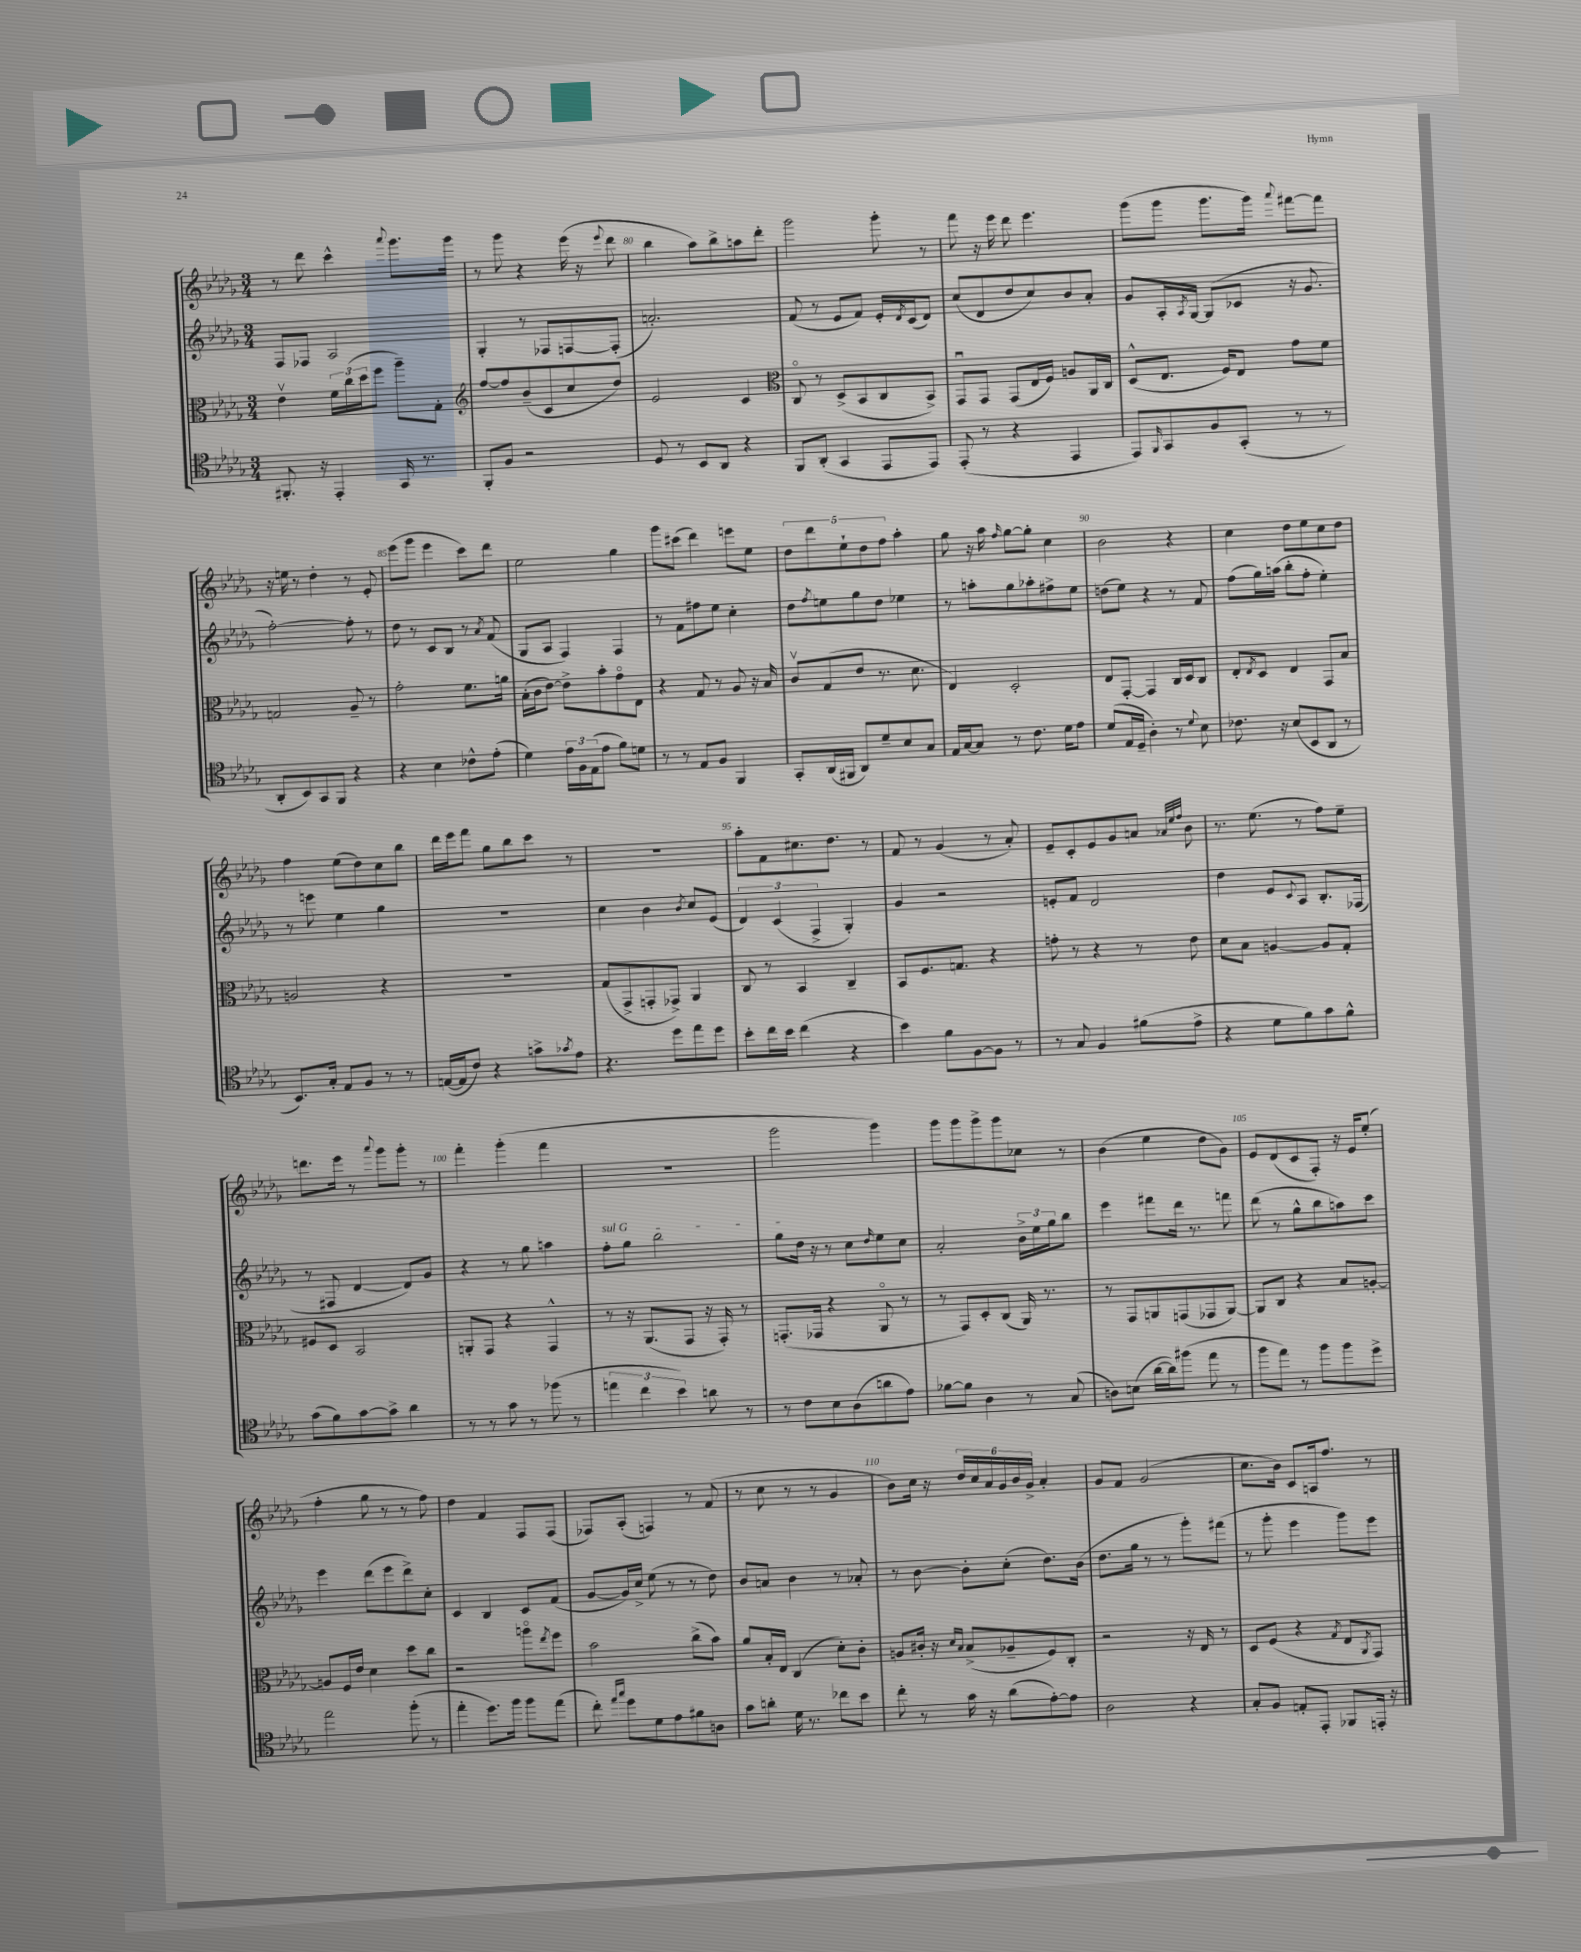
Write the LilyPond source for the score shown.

<<
\new StaffGroup <<
\new Staff = "s0" {
    \clef treble \key des \major \numericTimeSignature \time 3/4
    r8 des'''8 c'''4-^ \appoggiatura { aes'''8 } ges'''8. ges'''16 |
    r8 ges'''8 r4 ees'''16( r16 \appoggiatura { ees'''8 } des'''8 |
    bes''4 aes''8) bes''8-> a''8 des'''8-. |
    ges'''2 ges'''8-. r8 |
    f'''8 r16 ees'''16 des'''8 ees'''4. |
    ges'''8( ges'''8 ges'''8. ges'''16) \appoggiatura { aes'''8 } fis'''8~ fis'''8 |
    r16 e''16 r8 des''4-. r8 ees'8-. |
    ees'''8( ges'''8 ees'''4 c'''8) des'''8 |
    ees''2 ges''4 |
    ges'''8 cis'''8( des'''4) e'''8 ees''8 |
    \tuplet 5/4 { des''8 des'''8 ees''8-! des''8 f''8 } aes''4-. |
    ges''8 r16 aes''16 \grace { f''16 } ges''8~ ges''8-. c''4 |
    bes'2 r4 |
    c''4 des''8 ees''8 c''8 des''8 |
    f''4 ees''8( des''8) c''8 bes''8 |
    des'''16 ees'''16 f'''8 ges''8 bes''8 c'''8 r8 |
    R2. |
    aes''8-. f'8 cis''8. des''8. r8 |
    f'8 r8 ges'4( r8 aes'8-.) |
    ees'8-- c'8-. ees'8 ges'8 a'8 \grace { aes'32 ees''32 f''32 } bes'8 |
    r8. ees''8.( r8 f''8) ees''8-- |
    d'''8. ees'''16 r8 \appoggiatura { aes'''8 } ges'''8 ges'''8-. r8 |
    f'''4-. ges'''4-.( f'''4 |
    R2. |
    ges'''2 ges'''4) |
    ges'''8 ges'''8 ges'''8-> ges'''8 ces''8 r8 |
    bes'4( ees''4 des''8 ges'8) |
    ees'8 des'8( c'8 f8-.) r16 ees'16 ees''8-.( |
    f''4-. ges''8 r8 r8 f''8) |
    des''4 f'4 f8 f8( |
    fes8) aes8-.( f4) r8 f'8( |
    r8 c''8 r8 r8 ges'4 |
    bes'8) c''16 r16 \tuplet 6/4 { des''16 c''16 aes'16 ges'16 bes'16 ges'16-> } aes'4-. |
    ges'8 f'8 ges'2( |
    c''8. bes'16) c'8 a16 f''8. r8 \bar "|." |
}
\new Staff = "s1" {
    \clef treble \key des \major \numericTimeSignature \time 3/4
    f8 fes8 aes2 |
    ges4-. r8 fes8 f8~ f8-.( |
    a'2.-.) |
    f'8( r8 ees'8 f'8) ees'16-. \acciaccatura { des'8 } c'16( des'8) |
    c''8( des'8 des''8 c''8) bes'8 aes'8-. |
    ges'8 aes16-. \acciaccatura { aes8 } ges16~ ges8( ces'8 r16 ges'8. |
    f''2~-.) f''8-. r8 |
    des''8 r8 c'8 bes8 r8 \acciaccatura { aes'8 } f'8( |
    ges8 aes8 f4) f4 |
    r8 f'8 fis''8 ees''8 c''4-. |
    des''8 \acciaccatura { f''8 } e''8 ges''8 des''8 ees''4 |
    r8 a''8-. ges''8 aes''8-. fis''8-> ees''8 |
    d''8( ees''8) r4 r8 f'8 |
    f''8( ges''16) a''16( bes''8-. f''8-. ees''4-.) |
    r8 e'''8 ees''4 ges''4 |
    R2. |
    c''4 bes'4 \acciaccatura { bes'8 } c''8 ees'8( |
    \tuplet 3/2 { des'4) c'4( f4-> } ges4-.) |
    ges'4 r2 |
    e'8-. f'8 des'2 |
    des''4 ees'8 \appoggiatura { c'8 } aes8 bes8.-. fes16( |
    r8 fis8 des'4~ des'8) ges'8 |
    r4 r8 ges''8 a''4 |
    \once \override TextSpanner.bound-details.left.text = \markup { \italic "sul G" } f''8-.\startTextSpan ges''8 bes''2 |
    ges''8 des''16\stopTextSpan r16 r8 c''8 \grace { des''16 } ees''8 c''8 |
    aes'2-. \tuplet 3/2 { bes'16-> ees''16 ges''16 } bes''8 |
    ees'''4 fis'''8 des'''16 r8. f'''8 |
    des'''8( r8 ges''8-^ bes''8 a''8) c'''8 |
    ees'''4 des'''8( ees'''8 des'''8->) c''8-. |
    c'4 bes4 c'8 f'8( |
    ges'8~ ges'16) c''16-> ees''8( r8 r8 des''8) |
    bes'8 a'8 bes'4 r8 aes'8-. |
    r8 bes'8~ bes'8-. c''8-.( des''8.) bes'16( |
    des''8. ges''16 r8 r8 ges'''8-.) fis'''8( |
    r8 ges'''8-. ees'''4 ges'''8) ees'''8 \bar "|." |
}
\new Staff = "s2" {
    \clef alto \key des \major \numericTimeSignature \time 3/4
    ees'4\upbow \tuplet 3/2 { f'16 c''16( des''16 } f''8 aes''8--) ges8-. |
    \clef treble f''8~ f''8 bes'8--( c'8 c''8 des''8) |
    ees'2 c'4 |
    \clef alto c8\flageolet r8 des8->( bes,8 c8 bes,8->) |
    ges,8\downbow ges,8 ges,8( ees16 f16) a8 aes,16 c16 |
    des8-^( ees8. f16) ees8 ges'8 f'8 |
    g2 aes8-- r8 |
    ges'2-. f'8. a'16 |
    bes16-.( c'16 ees'8~) ees'8-> bes'8-. ges'8\flageolet ees8 |
    r4 ges8 r8 aes8 r16 bes16 |
    c'8\upbow ges8( ees'8 r8. des'8. |
    ees4) des2-. |
    ees8 ges,8~-. ges,4 c16 des16 c8 |
    ees8-. \acciaccatura { ees8 } des8 ees4 ges,8 bes8 |
    a2 r4 |
    R2. |
    ges8( ges,8-> g,8-. ges,8->) aes,4 |
    c8 r8 bes,4 c4-- |
    bes,8 f8. g8. r4 |
    g'8-. r8 r4 r8 ees'8 |
    des'8 bes8 a4~ a8 ges8-. |
    fis8 des8 bes,2 |
    a,8-. ges,8 r4 ges,4-^ |
    r8 r16 aes,8.( ges,8 r16 ges,16-.) r8 |
    g,8.-.( ges,16 r4 aes,8\flageolet r8 |
    r8 ges,8) des8-. c8( aes,16) r8. |
    r8 ges,8 a,8 g,8( ges,8 a,8~) |
    a,8 c8 r4 bes8 a8~-. |
    a8 f16 ees'16 des'4 des''8 c''8 |
    r2 a''8\flageolet \acciaccatura { ees''8 } f''8 |
    bes'2 c''8->( bes'8) |
    aes'8 bes16-. ees16 c4( des'8-.) c'8-. |
    a8 cis'16-. r16 \grace { des'16 bes16 } bes8->( aes8-- f8) c8-. |
    r2 r16 ees16 r8 |
    des8 f8( r4 \acciaccatura { ges8 } ees8 \acciaccatura { aes,8 } ges,8) \bar "|." |
}
\new Staff = "s3" {
    \clef tenor \key des \major \numericTimeSignature \time 3/4
    fis,8.-. r16 ees,4-. ges,16 r8. |
    f,8-. f8 r2 |
    des8 r8 bes,8 aes,8 r4 |
    f,8 aes,8-.( ges,4 ees,8 ees,8) |
    ees,8-.( r8 r4 ees,4 |
    ees,8) \grace { f,16 } ges,8 f8 ges,8-.( r8 r8 |
    aes,8-. bes,8) ges,8 f,8 r4 |
    r4 bes4 ces'8-^ ees'8-.( |
    des'4) \tuplet 3/2 { ees'16 f16 ees16( } ees'8 f'8) d'8 |
    r8 r8 ees8 f8 f,4 |
    ges,8-. aes,16( fis,16 aes,8) des'8-- bes8 ges8 |
    ees16 ges16~ ges8 r8 c'8. des'16 ees'8 |
    des'8( ees16 des16-- aes4-.) r8 \appoggiatura { des'8 } bes8 |
    ces'8. r16 bes8( bes,8 aes,8 r8 |
    bes,8.) ges16-. ees8 f8 r8 r8 |
    e16~( e16 c'8) r4 g'8-> \acciaccatura { ges'8 } ees'8 |
    r4. des''8 ees''8 des''8 |
    bes'8-. c''16 bes'16 c''4( r4 |
    bes'4) f'8 f8~ f8 r8 |
    r8 ges8 f4 fis'8( ees'8-> |
    r4 des'8 f'8) ges'8 f'8-^ |
    ges'8( f'8) ges'8~ ges'8-> aes'4 |
    r8 r8 ges'8 r8 fes''8( r8 |
    \tuplet 3/2 { e''4 c''4 bes'4) } a'8 r8 |
    r8 c'8 bes8 aes8( a'8 ees'8) |
    fes'8~ fes'8 aes4 r8 ges8( |
    a8) b8( aes'16~ aes'16) fis''8( ees''8 r8 |
    f''8 ees''8) r8 f''8 f''8 des''8-> |
    ees''2 f''8-.( r8 |
    ees''4-. des''8.) f''16 f''8 ees''8( |
    c''8-.) \grace { ees''16 ges''16 } des''8 des'8 ees'8 fis'8 a8 |
    ges'8 a'8-. des'16 r8. ces''8 bes'8 |
    c''8-. r8 ges'16 r16 aes'8( ees'8~-.) ees'8 |
    aes2 r4 |
    ges8-. f8 e8-. ees,8-. fes,8 e,16-. r16 \bar "|." |
}
>>
>>
\layout { \context { \Score currentBarNumber = #78 \override BarNumber.break-visibility = ##(#f #t #t) barNumberVisibility = #(every-nth-bar-number-visible 5) } }
